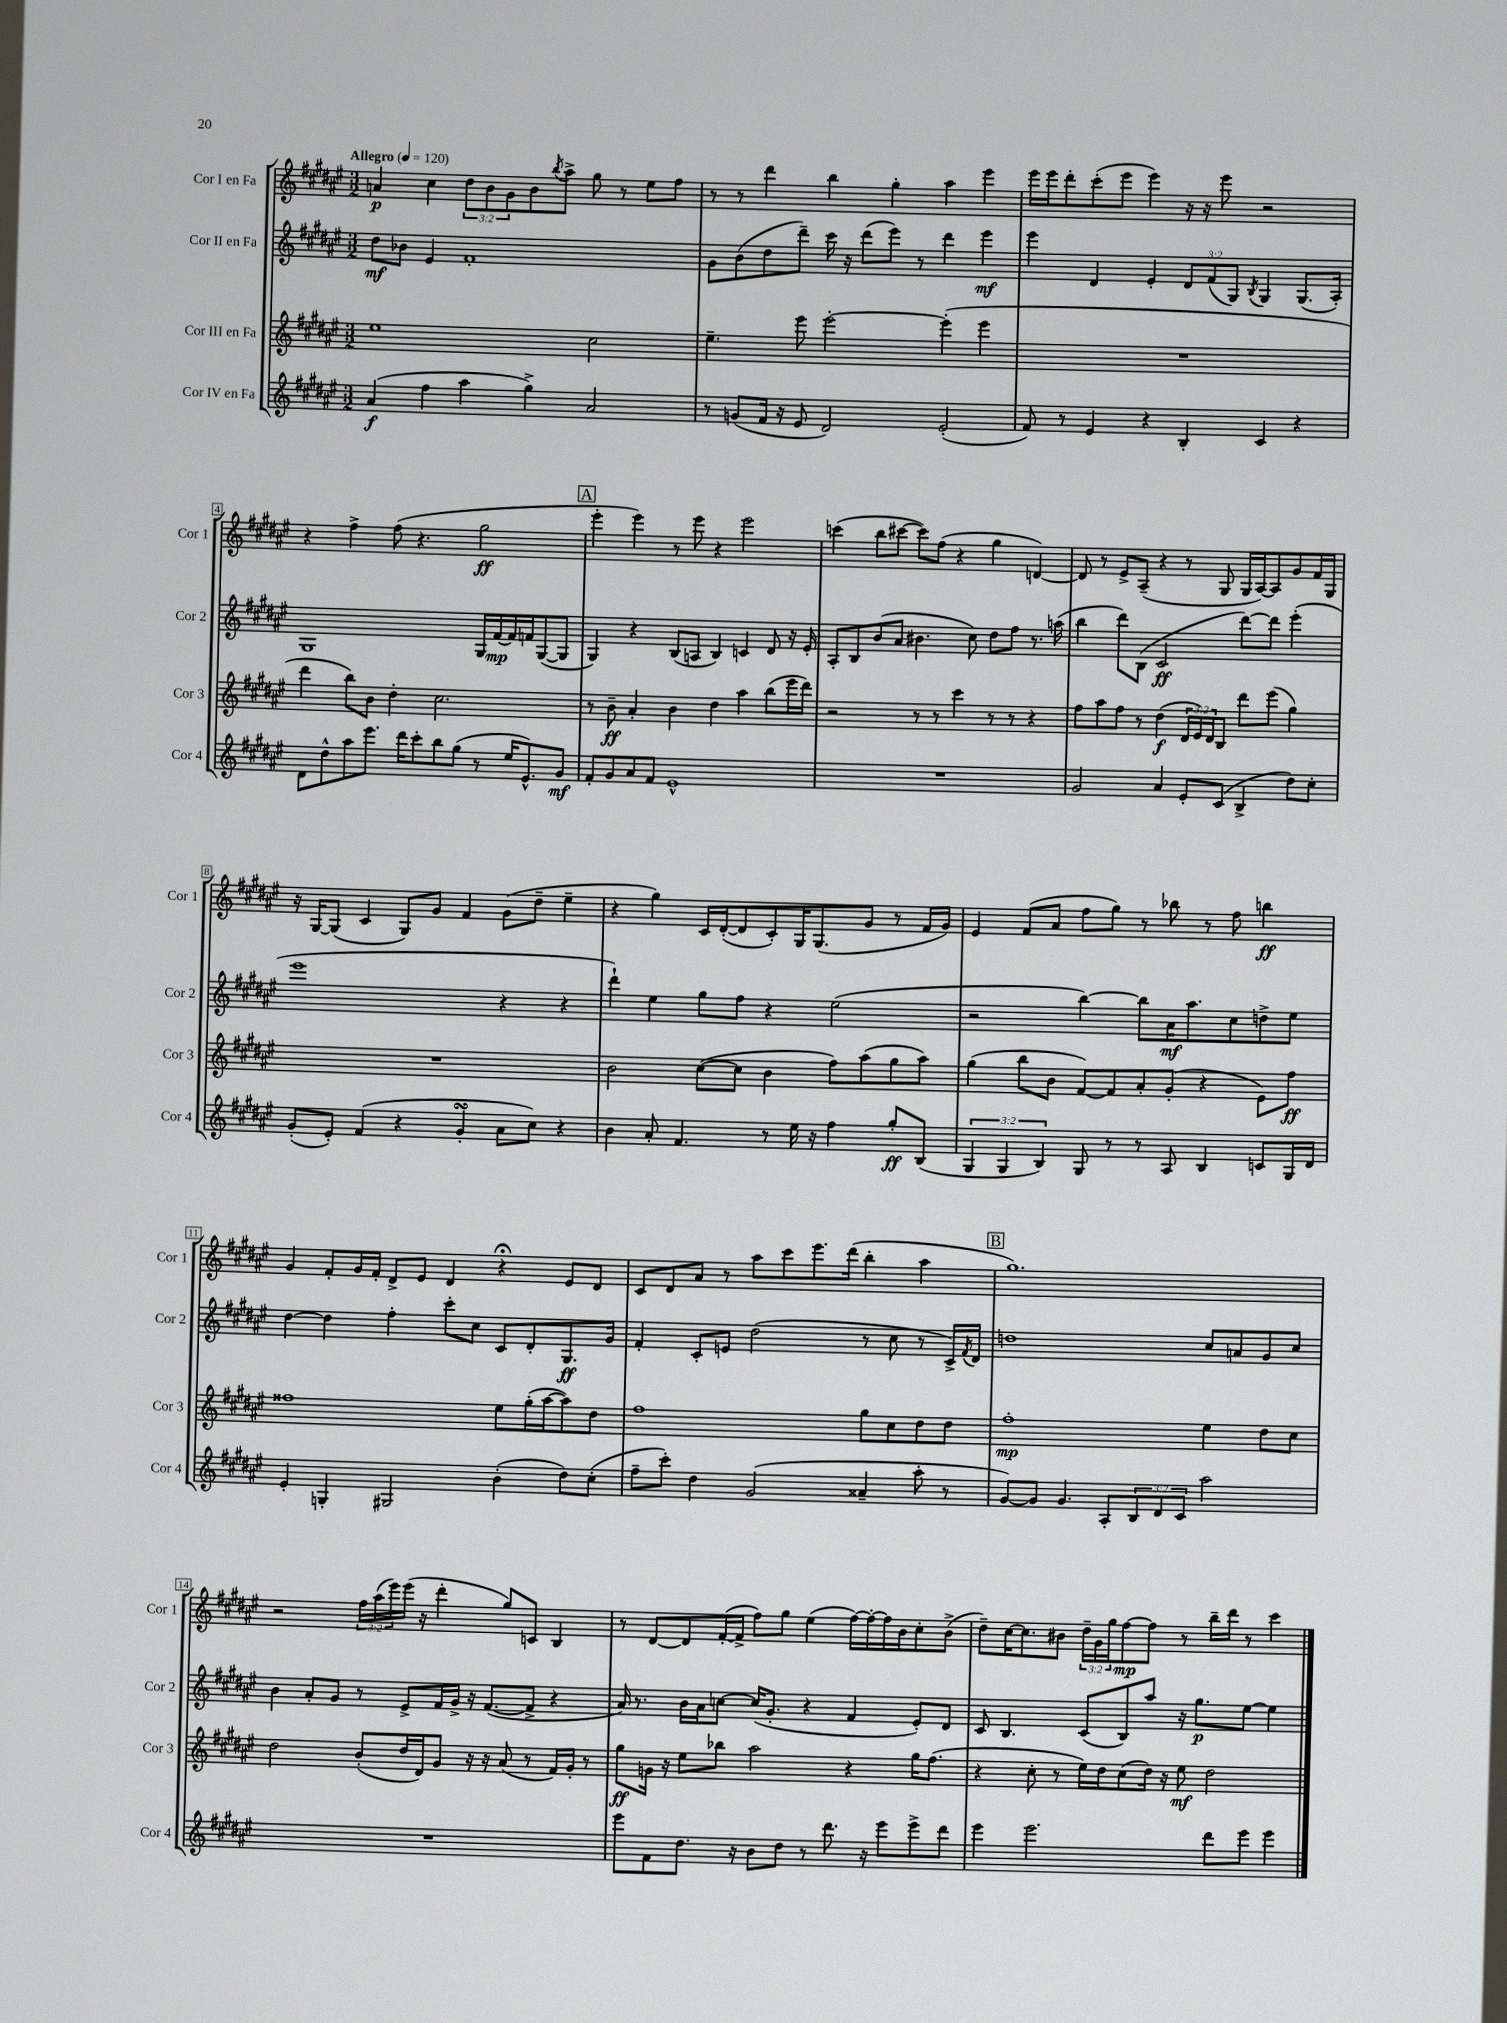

**kern	**kern	**kern	**kern
*staff4	*staff3	*staff2	*staff1
*clefG2	*clefG2	*clefG2	*clefG2
*k[f#c#g#d#a#e#]	*k[f#c#g#d#a#e#]	*k[f#c#g#d#a#e#]	*k[f#c#g#d#a#e#]
*M3/2	*M3/2	*M3/2	*M3/2
*MM120	*MM120	*MM120	*MM120
(4a#	1ee#	8dd#	4a
.	.	8b-	.
4ff#	.	4e#	4cc#
4aa#	.	1f#'	12dd#
.	.	.	12b
.	.	.	12g#
4gg#^)	.	.	8b
.	.	.	8qbb
.	.	.	8aa#^
2a#	2cc#	.	8gg#
.	.	.	8r
.	.	.	8ee#
.	.	.	8ff#
=	=	=	=
8r	4.ee#~	8g#	8r
(8g	.	(8b	8r
16f#	.	8dd#	4ddd#
16r	.	.	.
8e#	8eee#	8ddd#~)	.
2d#)	[2eee#'	16ccc#	4bb
.	.	16r	.
.	.	(8ddd#	.
.	.	8eee#)	4gg#'
.	.	8r	.
(2e#'	(4eee#']	4ddd#	4aa#
.	4eee#	4eee#	4eee#
=	=	=	=
8f#)	1.r	4eee#	16eee#
.	.	.	16eee#
8r	.	.	8ddd#'
4e#	.	4d#	(8ccc#'
.	.	.	8eee#
4r	.	4e#'	4eee#)
4B'	.	12d#	16r
.	.	.	16r
.	.	(12f#	.
.	.	.	8eee#
.	.	12G#)	.
.	.	8qB	.
4c#	.	4G#	2r
4r	.	(8.G#	.
.	.	16A#')	.
=	=	=	=
8d#	4ddd#	1G#	4r
8dd#^^	.	.	.
8aa#	8bb)	.	4ff#^
8.eee#	8b	.	.
.	4dd#'	.	(8ff#
16ddd#	.	.	.
8ccc#'	.	.	4.r
8bb	2.cc#	.	.
(8gg#	.	.	.
8r	.	16G#	2gg#
.	.	[16f#	.
16ee#	.	16f#]	.
8.e#^^)	.	16f	.
.	.	([8G#	.
8g#	.	8G#]	.
=	=	=	=
8f#'	8r	4G#)	4eee#'
8g#	8b~	.	.
8a#	4a#'	4r	4eee#)
8f#	.	.	.
1e#^^	4b	(8B	8r
.	.	8A	8eee#
.	4dd#	4B)	4r
.	4aa#	4c	2eee#
.	(8bb	8d#	.
.	16eee#	16r	.
.	16ddd#)	16e#'	.
=	=	=	=
1.r	2r	8A#'	(4ccc
.	.	8B	.
.	.	(8b	8bb
.	.	8a#	[8ccc#
.	8r	4.b#	8ccc#])
.	8r	.	(8ff#
.	4ccc#	.	4r
.	.	8cc#)	.
.	8r	8dd#	4gg#
.	8r	8ff#	.
.	4r	8.r	[4d)
.	.	(16aa	.
=	=	=	=
2g#	8ff#	4bb	8d]
.	8aa#	.	8r
.	8ff#	8ddd#)	8e#^
.	8r	(8B	(8A#~
4a#	(4dd#	2c#	4r
8e#'	24d#	.	8r
.	24e#)	.	.
.	24d#	.	.
(8c#	8B	.	8G#
4B^	8ddd#	[8ddd#)	16G#
.	.	.	[16A#)
.	(8eee#	8ddd#]	8A#]
8dd#)	4gg#)	(4eee#'	8g#
8cc#'	.	.	16f#
.	.	.	16G#
=	=	=	=
(8g#'	1.r	1eee#	16r
.	.	.	[16G#
8e#')	.	.	(8G#]
(4f#	.	.	4c#
4r	.	.	8G#)
.	.	.	8g#
4g#'	.	.	4f#
8a#	.	4r	(8g#
8cc#)	.	.	8dd#~
4r	.	4r	4ee#~
=	=	=	=
4b	2b	4ddd#`)	4r
8a#'	.	4ee#	4gg#)
4.f#	.	.	.
.	([8cc#	8gg#	16c#
.	.	.	([16d#'
.	8cc#]	8ff#	8d#]
8r	4b	4r	8c#')
16ee#	.	.	16G#
16r	.	.	(8.G#
4ff#	8ff#)	(2ee#	.
.	(8aa#	.	8g#
8gg#'	8gg#	.	8r
(8B	8aa#)	.	16f#
.	.	.	16g#)
=	=	=	=
6G#	(4gg#	2r	4e#
6G#	.	.	.
.	8bb	.	(8f#
6B)	.	.	.
.	8b	.	8a#
8G#	[8f#)	[4bb)	8ff#
8r	8f#]	.	8gg#)
8r	8a#'	8bb]	8r
8A#	(8g#'	16a#	8bb-
.	.	8.aa#	.
4B	4r	.	8r
.	.	8cc#	8ff#
8c	8e#)	8dd^	4bb
16G#	8ff#	8ee#	.
16d#	.	.	.
=	=	=	=
4e#'	1ff##	[4dd#	4g#
4G'	.	4dd#]	8f#'
.	.	.	16g#
.	.	.	16f#'
2G#	.	4ff#'	8d#^
.	.	.	8e#
.	.	8ccc#'	4d#
.	.	8cc#	.
(4b'	8ee#	8c#	4r;
.	(16gg#'	8d#'	.
.	[16aa#	.	.
8dd#)	8aa#])	8.G#	8e#
(8cc#'	8dd#	.	8d#
.	.	16g#	.
=	=	=	=
8ff#~	1ff#	4f#'	8c#
8ccc#')	.	.	8d#
4dd#	.	8c#'	8a#
.	.	8e	8r
(2g#	.	(2dd#	8aa#
.	.	.	8ccc#
.	.	.	8.eee#
.	.	.	(16ddd#
4a##~	8gg#	8r	4bb'
.	8cc#	8cc#	.
8aa#'	8dd#	8r	4aa#
8r	8dd#	16c#^)	.
.	.	8qf#	.
.	.	16d#	.
=	=	=	=
[8g#)	1ff#'	1dd	1.gg#)
8g#]	.	.	.
4.g#	.	.	.
8A#'	.	.	.
12B	.	.	.
12d#	.	.	.
12c#	.	.	.
2aa#	4ee#	8cc#	.
.	.	8a	.
.	8dd#	8g#	.
.	8cc#	8cc#	.
=	=	=	=
1.r	2dd#	4b	2r
.	.	8a#'	.
.	.	8g#	.
.	(8b'	8r	24ff#
.	.	.	(24aa#
.	.	.	24eee#)
.	16dd#	8e#^	(16eee#
.	16d#)	.	16r
.	8g#	16f#	4ddd#'
.	.	16g#^	.
.	16r	16r	.
.	16r	([8.f#	.
.	(8a#	.	8gg#)
.	8r	8f#^]	8c
.	16f#)	4r	4B
.	16g#'	.	.
.	8r	.	.
=	=	=	=
8eee#	8gg#	16a#)	8r
.	.	8.r	.
8f#	16g	.	[8d#
.	16r	.	.
8.dd#	8ee#	16b	8d#]
.	.	16a#	.
.	8bb-	[8cc	([16f#'
16r	.	.	16f#^]
8b	2aa#	(16cc]	8ff#)
.	.	8.g#'	.
8dd#	.	.	8gg#
8r	.	4r	(4ee#
8.ddd#	.	.	.
.	4r	4f#	[16ff#)
16r	.	.	16ff#'_
8eee#	.	.	16ff#]
.	.	.	16b
8eee#^	16gg#	8e#')	8cc#'
.	(8.ff#	.	.
8ddd#	.	8d#	(8b^
=	=	=	=
4eee#	4r	8c#	8dd#~)
.	.	4.B	[16cc#
.	.	.	8.cc#]
2.eee#	8cc#'	.	.
.	8r	.	8b#
.	16ee#)	(8c#	24dd#~
.	.	.	24g#
.	16dd#	.	.
.	.	.	24gg#
.	(8cc#	8B)	[8ff#
.	16dd#)	8aa#	8ff#]
.	16r	.	.
.	8ee#	16r	8r
.	.	8.gg#	.
8ddd#	2dd#	.	16bb~
.	.	.	16ddd#
8eee#	.	[8ee#	8r
4eee#	.	4ee#]	4ccc#
==	==	==	==
*-	*-	*-	*-
